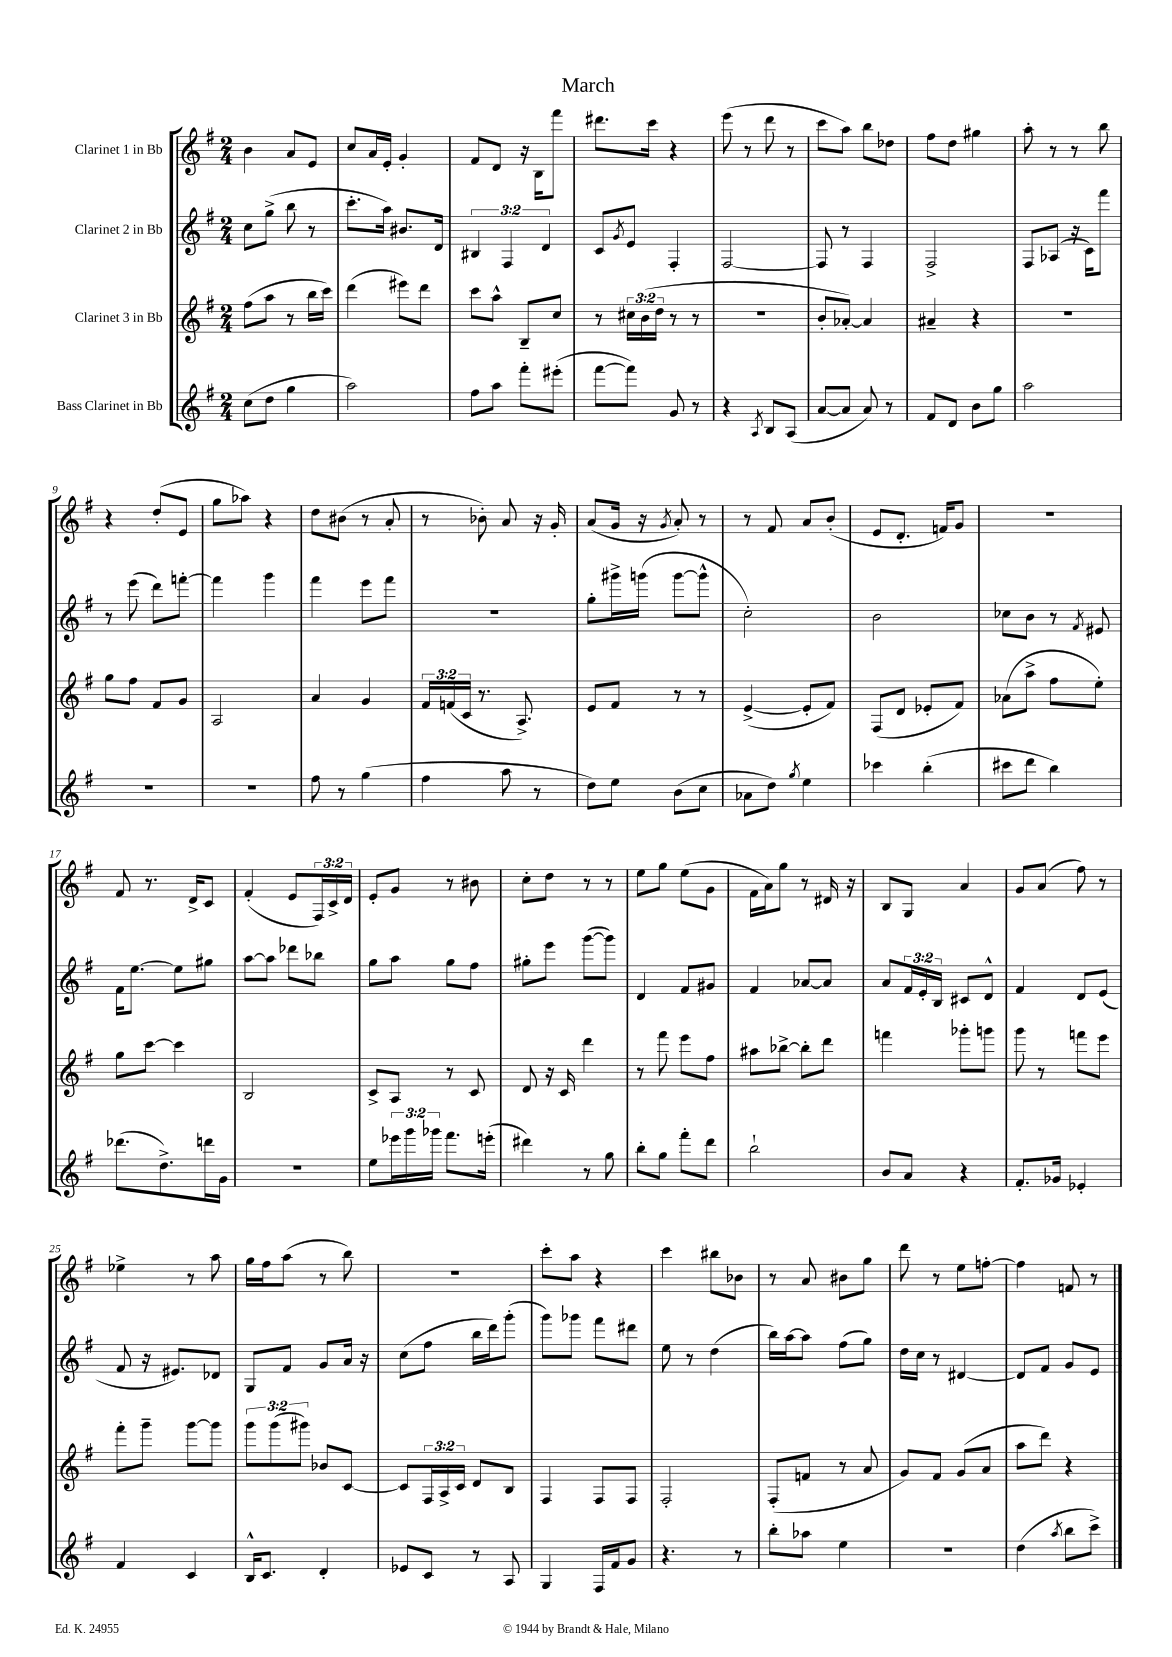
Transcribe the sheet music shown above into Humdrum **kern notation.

**kern	**kern	**kern	**kern
*part4	*part3	*part2	*part1
*staff4	*staff3	*staff2	*staff1
*I"Bass Clarinet in Bb	*I"Clarinet 3 in Bb	*I"Clarinet 2 in Bb	*I"Clarinet 1 in Bb
*clefG2	*clefG2	*clefG2	*clefG2
*k[f#]	*k[f#]	*k[f#]	*k[f#]
*M2/4	*M2/4	*M2/4	*M2/4
=1	=1	=1	=1
(8cc\L	(8ff#\L	8cc\L	4b\
8dd\J	8aa\J	(8gg^\J	.
4gg\	8r	8bb\	8a/L
.	16bb\LL	8r	8e/J
.	16ccc\JJ)	.	.
=2	=2	=2	=2
2aa\)	(4ddd\	8.ccc'\L	8cc/L
.	.	.	16a/L
.	.	16aa\Jk)	16e'/JJ
.	8eee#X\L)	8.b#X/L	4g'/
.	8ddd\J	.	.
.	.	16d/Jk	.
=3	=3	=3	=3
8ff#\L	8ccc\L	6B#X/	8f#/L
8aa\J	8aa^^\J	.	8d/J
.	.	6F#/	.
8fff#'\L	8B~/L	.	16r
.	.	.	16B\KL
.	.	6d/	.
(8eee#X'\J	8cc/J	.	8fff#\J
=4	=4	=4	=4
[8fff#\L	8r	8c/L	8.ddd#X\L
.	.	8qg/	.
8fff#\J])	24cc#X\LL	8e/J	.
.	(24b\	.	.
.	.	.	16ccc\Jk
.	24dd\JJ	.	.
8g/	8r	4F#'/	4r
8r	8r	.	.
=5	=5	=5	=5
4r	2r	[2F#/	(8eee\
.	.	.	8r
8qA/	.	.	.
8B/L	.	.	8ddd\
(8A/J	.	.	8r
=6	=6	=6	=6
[8a/L	8b'/L	8F#/]	8ccc\L
8a/J]	[8a-X'/J)	8r	8aa\J)
8a/)	4a-/]	4F#/	8bb\L
8r	.	.	8dd-X\J
=7	=7	=7	=7
8f#/L	4a#X~/	2F#^/	8ff#\L
8d/J	.	.	8dd\J
8b\L	4r	.	4gg#X\
8gg\J	.	.	.
=8	=8	=8	=8
2aa\	2r	8F#/L	8aa'\
.	.	(8A-X/J	8r
.	.	16r	8r
.	.	16c\KL)	.
.	.	8fff#\J	8bb\
!!LO:LB:g=z
=9	=9	=9	=9
2r	8gg\L	8r	4r
.	8ff#\J	(8eee\	.
.	8f#/L	8ddd\L)	(8dd'/L
.	8g/J	[8fffn'\J	8e/J
=10	=10	=10	=10
2r	2A/	4fff\]	8gg\L
.	.	.	8aa-X\J)
.	.	4ggg\	4r
=11	=11	=11	=11
8ff#\	4a/	4fff#\	8dd\L
8r	.	.	(8b#X\J
(4gg\	4g/	8eee\L	8r
.	.	8fff#\J	8a'/
=12	=12	=12	=12
4ff#\	24f#/LL	2r	8r
.	(24fn/	.	.
.	24c/JJ	.	.
.	8.r	.	8b-X'\)
8aa\	.	.	8a/
.	8.A^/)	.	.
8r	.	.	16r
.	.	.	16g'/
=13	=13	=13	=13
8dd\L)	8e/L	8gg'\L	(8a/L
8ee\J	8f#/J	16ggg#X^\L	16g/Jk
.	.	(16gggn\JJ	16r
.	.	.	8qg/
(8b\L	8r	[8ggg\L	8a'/)
8cc\J	8r	8ggg^^\J]	8r
=14	=14	=14	=14
8a-X\L	([4e^/	2cc'\)	8r
8dd\J)	.	.	8f#/
8qgg/	.	.	.
4ee\	8e'/L]	.	8a/L
.	8f#/J)	.	(8b'/J
=15	=15	=15	=15
4ccc-X\	(8F#/L	2b\	8e/L
.	8d/J	.	8.d'/J
(4bb'\	8e-X'/L	.	.
.	.	.	16fn/KL)
.	8f#/J)	.	8g/J
=16	=16	=16	=16
8ccc#X\L	(8a-X\L	8cc-X\L	2r
8ddd\J	8aa^\J	8b\J	.
4bb\)	8ff#\L	8r	.
.	.	8qf#/	.
.	8ee'\J)	8e#X/	.
!!LO:LB:g=z
=17	=17	=17	=17
(8.ddd-X\L	8gg\L	16f#\KL	8f#/
.	.	[8.ee\J	.
.	[8ccc\J	.	8.r
8.dd^\)	.	.	.
.	4ccc\]	8ee\L]	.
.	.	.	16d^/KL
16dddn\L	.	8gg#X\J	8c/J
16g\JJ	.	.	.
=18	=18	=18	=18
2r	2B/	[8aa\L	(4f#'/
.	.	8aa\J]	.
.	.	8ddd-X\L	8e/L
.	.	8bb-X\J	24F#/L)
.	.	.	24c^/
.	.	.	24d/JJ
=19	=19	=19	=19
8ee\L	8c^/L	8gg\L	8e'/L
24eee-X\L	8A/J	8aa\J	8g/J
24ggg\	.	.	.
24ggg-X\JJ	.	.	.
8.fff#\L	8r	8gg\L	8r
.	8c/	8ff#\J	8b#X\
(16eeen'\Jk	.	.	.
=20	=20	=20	=20
4ddd#X\)	8d/	8gg#X'\L	8cc'\L
.	16r	8eee\J	8dd\J
.	16c/	.	.
8r	4ddd\	([8ggg\L	8r
8gg\	.	8ggg\J])	8r
=21	=21	=21	=21
8bb'\L	8r	4d/	8ee\L
8gg\J	8fff#\	.	8gg\J
8fff#'\L	8eee\L	8f#/L	(8ee\L
8ddd\J	8ff#\J	8g#X/J	8g\J
=22	=22	=22	=22
2bb`\	8aa#X\L	4f#/	16f#\LL
.	.	.	16a\J)
.	[8bb-X^\J	.	8gg\J
.	8bb-'\L]	[8a-X/L	8r
.	8ddd\J	8a-/J]	16d#X/
.	.	.	16r
=23	=23	=23	=23
8b/L	4fffn\	8a/L	8B/L
8a/J	.	24f#/L	8G/J
.	.	24e'/	.
.	.	24B/JJ	.
4r	8ggg-X'\L	8c#X/L	4a/
.	8gggn\J	8d^^/J	.
=24	=24	=24	=24
8.f#'/L	8ggg\	4f#/	8g/L
.	8r	.	(8a/J
16g-X/Jk	.	.	.
4e-X'/	8fffn\L	8d/L	8ff#\)
.	8eee\J	(8e/J	8r
!!LO:LB:g=z
=25	=25	=25	=25
4f#/	8fff#'\L	8f#/	4ee-X^\
.	8ggg~\J	16r	.
.	.	8.e#X/L)	.
4c/	[8ggg\L	.	8r
.	8ggg\J]	8d-X/J	8aa\
=26	=26	=26	=26
16B^^/KL	12ggg\L	8G/L	16gg\LL
8.c/J	.	.	16ff#\J
.	(12ggg\	.	.
.	.	8f#/J	(8aa\J
.	12ggg#X\J)	.	.
4d'/	8b-X/L	8g/L	8r
.	[8c/J	16a/Jk	8bb\)
.	.	16r	.
=27	=27	=27	=27
8e-X/L	8c/L]	(8cc\L	2r
8c/J	24F#/L	8ff#\J	.
.	24A^/	.	.
.	24c/JJ	.	.
8r	8d/L	16bb\LL	.
.	.	16ddd\J)	.
8A/	8B/J	(8ggg'\J	.
=28	=28	=28	=28
4G/	4F#/	8ggg\L)	8ccc'\L
.	.	8ggg-X\J	8aa\J
16F#/LL	8F#/L	8fff#\L	4r
16f#/J	.	.	.
8g/J	8F#/J	8ddd#X\J	.
=29	=29	=29	=29
4.r	2F#'/	8ee\	4ccc\
.	.	8r	.
.	.	(4dd\	8bb#X\L
8r	.	.	8b-X\J
=30	=30	=30	=30
8bb'\L	(8F#'/L	16bb\LL)	8r
.	.	[16aa\J	.
8aa-X\J	8fn/J	8aa\J]	8a/
4ee\	8r	(8ff#\L	8b#X\L
.	8a/	8gg\J)	8gg\J
=31	=31	=31	=31
2r	8g/L)	16dd\LL	8ddd\
.	.	16cc\JJ	.
.	8f#/J	8r	8r
.	(8g/L	[4d#X/	8ee\L
.	8a/J	.	[8ffn'\J
=32	=32	=32	=32
(4dd\	8aa\L	8d#/L]	4ff\]
.	8ddd\J)	8f#/J	.
8qaa/	.	.	.
8bb\L	4r	8g/L	8fn/
8ccc^\J)	.	8e/J	8r
==	==	==	==
*-	*-	*-	*-
